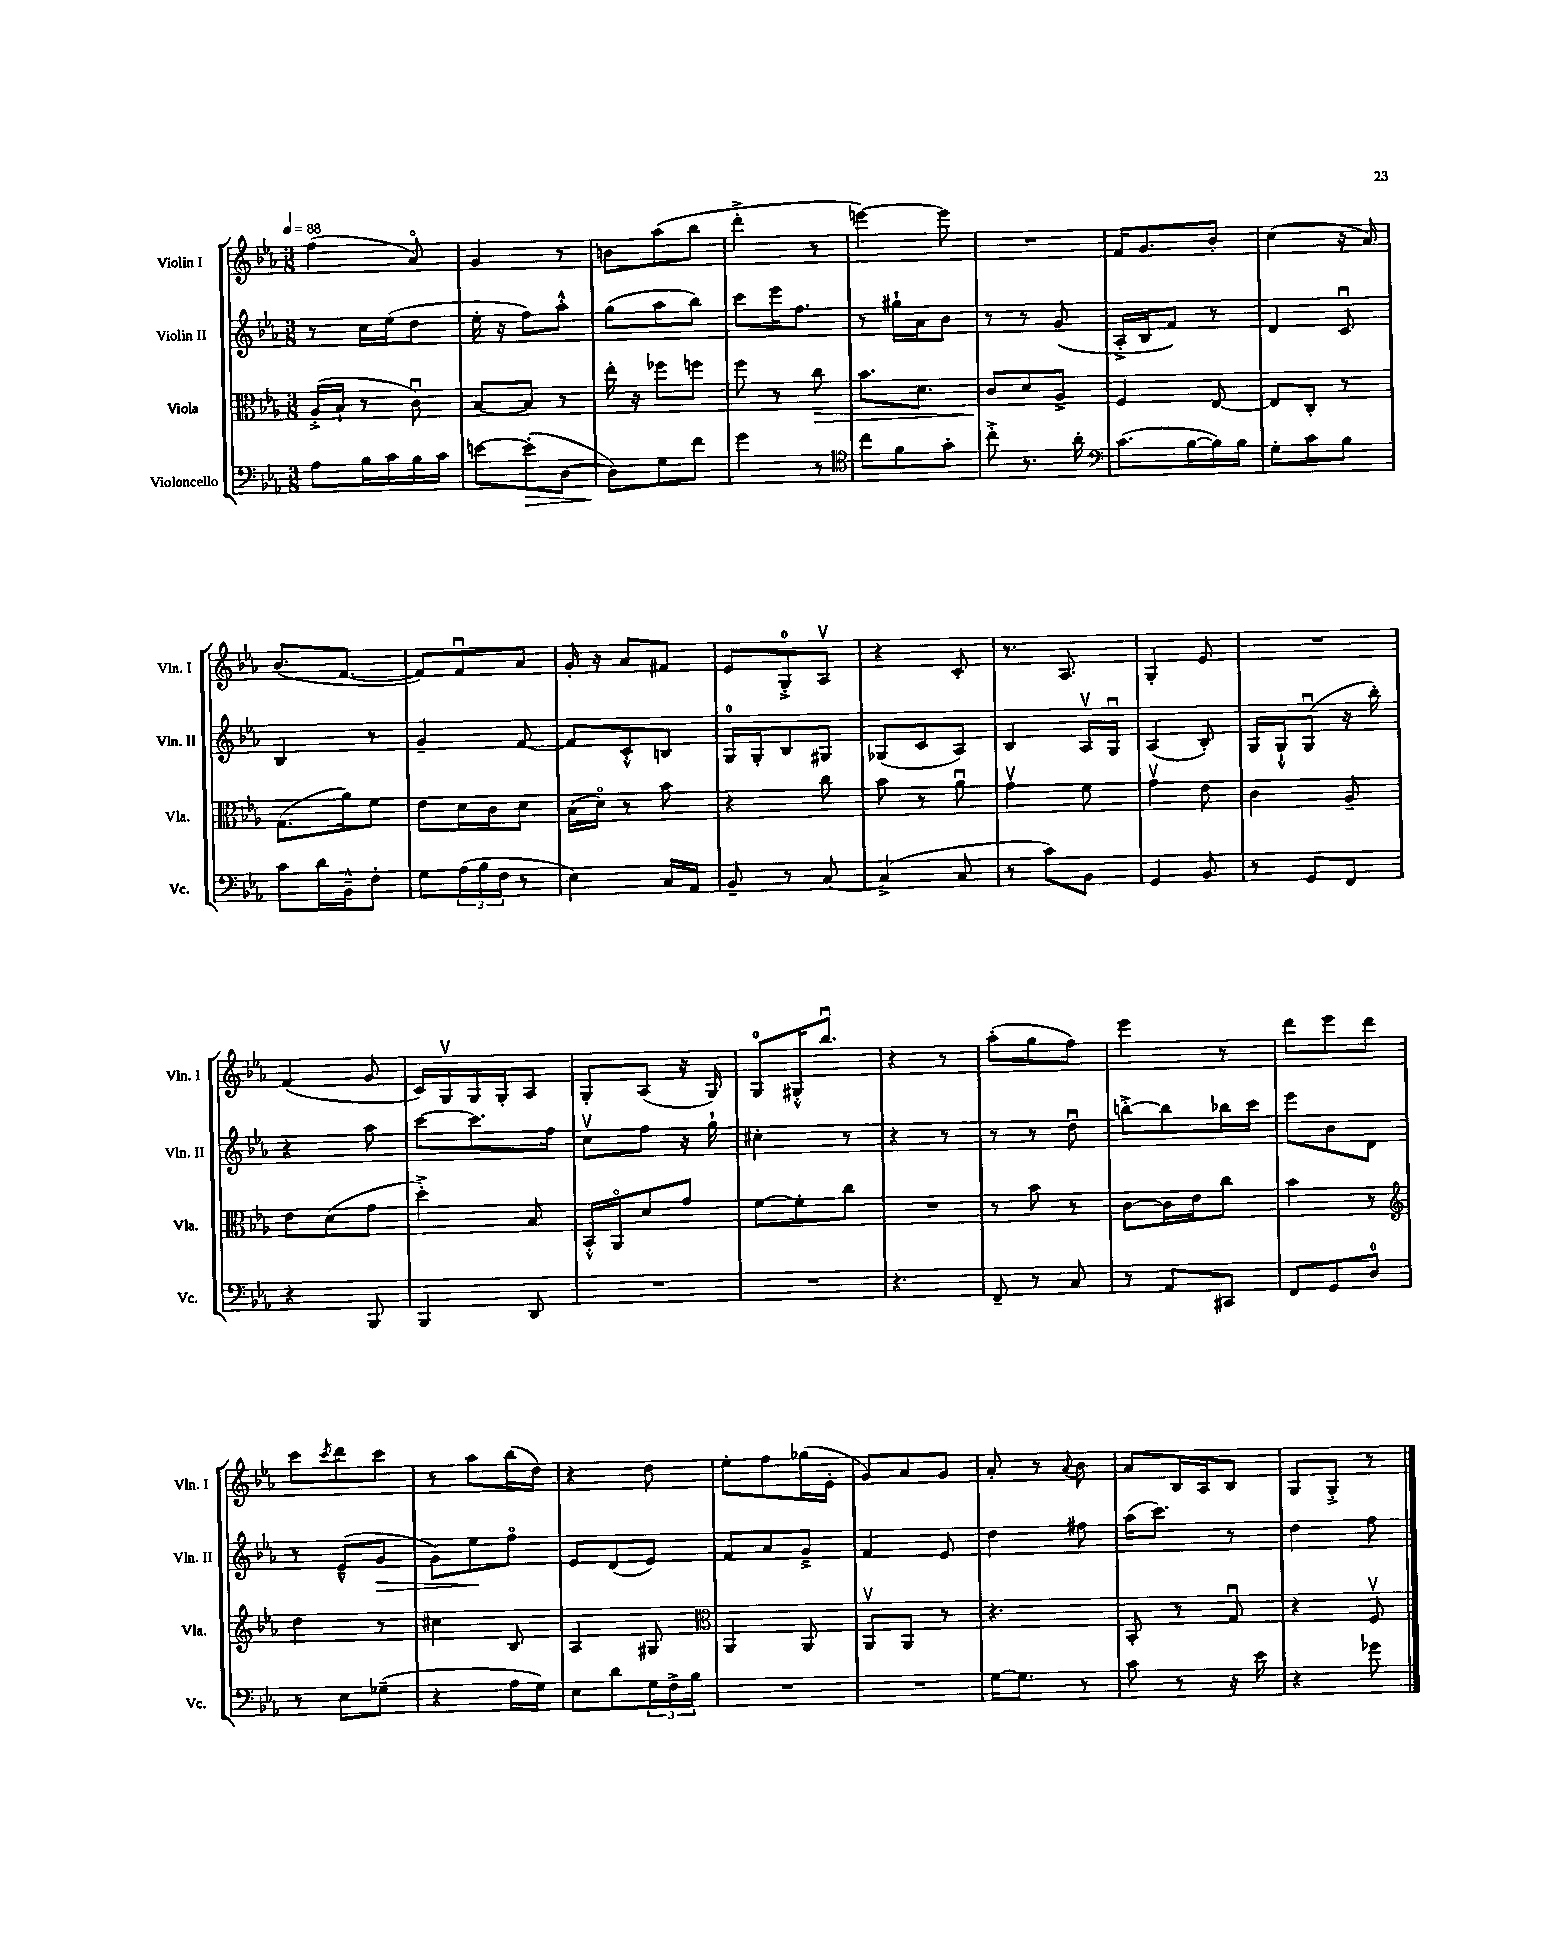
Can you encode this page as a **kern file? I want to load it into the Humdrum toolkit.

**kern	**kern	**kern	**kern
*staff4	*staff3	*staff2	*staff1
*clefF4	*clefC3	*clefG2	*clefG2
*k[b-e-a-]	*k[b-e-a-]	*k[b-e-a-]	*k[b-e-a-]
*M3/8	*M3/8	*M3/8	*M3/8
*MM88	*MM88	*MM88	*MM88
8A-	(16A-'^	8r	(4ff
.	16B-`	.	.
16B-	8r	16cc	.
16c	.	(16ee-	.
16B-	8cu)	8dd	8a-o)
16c	.	.	.
=	=	=	=
[8e	[8B-	16ee-'	4g
.	.	16r	.
(8e']	8B-]	8ff)	.
[8D	8r	8aa-'^^	8r
=	=	=	=
8D])	16ee-'	(8gg	8b
.	16r	.	.
8G	8ff-	8aa-	(8aa-
8f	8ff	8bb-)	8bb-
=	=	=	=
4g	8ff	8ccc	4ddd'^
.	8r	16eee-	.
.	.	8.ff	.
8r	8cc	.	8r
=	=	=	=
*clefC4	*	*	*
8cc	8.b-	8r	[4eee)
8f	.	16gg#`	.
.	8.d	16a-	.
8g'	.	8b-	8eee]
=	=	=	=
8cc'^	8c	8r	4.r
8.r	8d	8r	.
.	8A-^	(8g	.
16a-'	.	.	.
=	=	=	=
*clefF4	*	*	*
(8.c	4F	16A-'^	16f
.	.	16B-	8.g
.	.	8f)	.
[16B-	.	.	.
16B-])	[8E-	8r	8b-'
16B-	.	.	.
=	=	=	=
8G'	8E-]	4d	(4cc
8c	8C'	.	.
8B-	8r	8cu	16r
.	.	.	16a-)
=	=	=	=
8c	(8.G	4B-	(8.b-
16d	.	.	.
16BB-~^^	16a-)	.	[8.f
8F'	8f	8r	.
=	=	=	=
8G	8e-	4g~	8f])
(24A-	16d	.	8fu
24B-	.	.	.
.	16c	.	.
24F	.	.	.
8r	8d	[8f	8a-
=	=	=	=
4E-)	(16B-	8f]	16g'
.	16do)	.	16r
.	8r	8c'^^	8a-
16C	8b-	8B	8f#
16AA-	.	.	.
=	=	=	=
8BB-~	4r	16G	8e-
.	.	16G'	.
8r	.	8B-	8G'^
[8C	8cc	8G#	8A-v
=	=	=	=
(4C^]	8b-	(8G-	4r
.	8r	8c	.
8C	8a-u	8A-)	8c'
=	=	=	=
8r	4gv	4B-	8.r
8c)	.	.	.
.	.	.	8.A-
8BB-	8f	16A-v	.
.	.	16Gu	.
=	=	=	=
4GG	4gv	(4A-	4G'
8BB-	8e-	8B-')	8e-
=	=	=	=
8r	4c	16G	4.r
.	.	16G`^^	.
8GG	.	(8Gu	.
8FF	8A-~	16r	.
.	.	16bb-')	.
=	=	=	=
4r	8e-	4r	(4f
.	(8d	.	.
8BBB-	8g	8aa-	8g
=	=	=	=
4BBB-	4dd'^)	[8ccc	16c)
.	.	.	16Gv
.	.	8.ccc]	16G
.	.	.	16G'
8DD	8B-	.	8A-
.	.	16ff	.
=	=	=	=
4.r	16BB-'^^	8ccv	8G'
.	16AA-o	.	.
.	8d	8ff	(8A-
.	8g	16r	16r
.	.	16gg`	16G)
=	=	=	=
4.r	[8f	4cc#'	8G
.	8f']	.	16G#'^^
.	.	.	8.bb-u
.	8cc	8r	.
=	=	=	=
4.r	4.r	4r	4r
.	.	8r	8r
=	=	=	=
8FF~	8r	8r	(8aa-'
8r	8b-	8r	8gg
8C	8r	8ddu	8ff)
=	=	=	=
8r	[8c	[8bb'^	4eee-
8AA-	16c]	8bb]	.
.	16e-	.	.
8CC#	8cc	16bb-	8r
.	.	16ccc	.
=	=	=	=
8FF	4b-	8eee-	8ddd
8GG	.	8b-	8eee-
8D	8r	8d	8ddd
=	=	=	=
*	*clefG2	*	*
8r	4dd	8r	8ccc
.	.	.	8qccc
8E-	.	(8e-~^^	8ddd
(8G-~	8r	8g	8ccc
=	=	=	=
4r	4cc#	8g)	8r
.	.	8ee-	8aa-
16A-	8B-	8ffo	(16bb-
16G)	.	.	16dd)
=	=	=	=
8E-	4A-	8e-	4r
8d	.	(8d	.
24G	8G#	8e-)	8dd
24F^	.	.	.
24B-	.	.	.
=	=	=	=
*	*clefC3	*	*
4.r	4AA-	8f	8ee-'
.	.	8a-	8ff
.	8AA-	8g~^	(16gg-
.	.	.	16e-'
=	=	=	=
4.r	8AA-v	4f	8g)
.	8AA-	.	8a-
.	8r	8e-	8g
=	=	=	=
[16G	4.r	4dd	8a-'
8.G]	.	.	.
.	.	.	8r
.	.	.	8qqa-
8r	.	8ff#	8b-
=	=	=	=
8c	8BB-'	(16aa-	8a-
.	.	8.ccc)	.
8r	8r	.	16B-
.	.	.	16A-
16r	8Gu	8r	8B-
16e-	.	.	.
=	=	=	=
4r	4r	4dd	8G
.	.	.	8G'^
8g-	8Fv	8ff	8r
==	==	==	==
*-	*-	*-	*-
